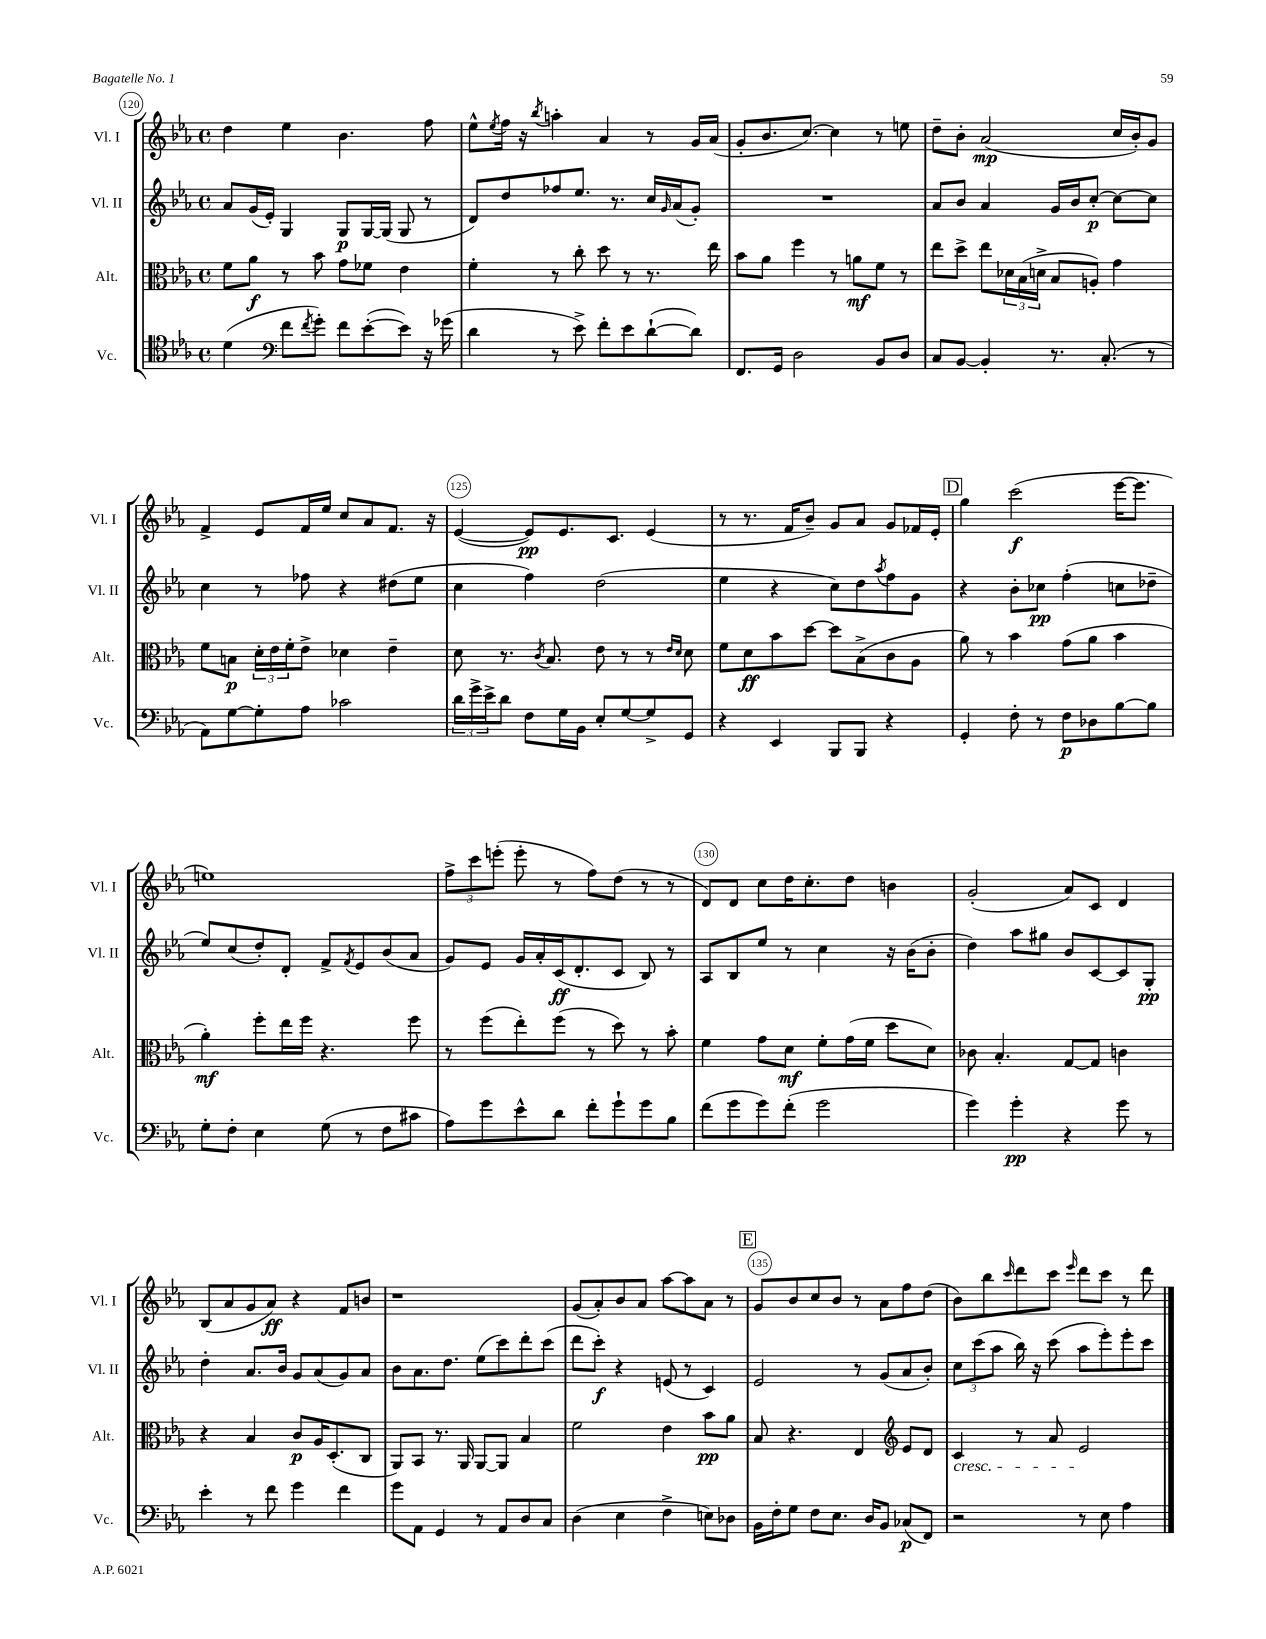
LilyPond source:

<<
\new StaffGroup <<
\new Staff = "s0" \with { instrumentName = "Vl. I" shortInstrumentName = "Vl. I" } {
    \clef treble \key ees \major \defaultTimeSignature \time 4/4
    d''4 ees''4 bes'4. f''8 |
    ees''8-^ \acciaccatura { ees''8 } f''16 r16 \acciaccatura { bes''8 } a''4-. aes'4 r8 g'16 aes'16( |
    g'8-. bes'8. c''8.~) c''4 r8 e''8 |
    d''8-- bes'8-. aes'2\mp( c''16 bes'16-.) g'8 |
    f'4-> ees'8 f'16 ees''16 c''8 aes'8 f'8. r16 |
    ees'4~( ees'8\pp) ees'8. c'8. ees'4( |
    r8 r8. f'16 bes'8--) g'8 aes'8 g'8 fes'16 ees'16-. |
    \mark \markup { \box "D" } g''4 c'''2\f( ees'''16~ ees'''8. |
    e''1) |
    \tuplet 3/2 { f''8-> c'''8 e'''8-.( } e'''8-. r8 f''8) d''8( r8 r8 |
    d'8) d'8 c''8 d''16 c''8.-. d''8 b'4 |
    g'2-.( aes'8) c'8 d'4 |
    bes8( aes'8 g'8 aes'8\ff) r4 f'8 b'8 |
    r1 |
    g'8( aes'8-.) bes'8 aes'8 aes''8~ aes''8 aes'8 r8 |
    \mark \markup { \box "E" } g'8 bes'8 c''8 bes'8 r8 aes'8 f''8 d''8( |
    bes'8) bes''8 \grace { c'''16 } d'''8 c'''8 \grace { ees'''16 } d'''8 c'''8 r8 d'''8 \bar "|." |
}
\new Staff = "s1" \with { instrumentName = "Vl. II" shortInstrumentName = "Vl. II" } {
    \clef treble \key ees \major \defaultTimeSignature \time 4/4
    aes'8 g'16( ees'16-.) g4 g8\p g16~ g16( g8 r8 |
    d'8) d''8 fes''8 ees''8. r8. c''16 \grace { g'16 } aes'16( g'8-.) |
    R1 |
    aes'8 bes'8 aes'4 g'16 bes'16 c''8~-.\p c''8~ c''8 |
    c''4 r8 fes''8 r4 dis''8( ees''8 |
    c''4 f''4) d''2( |
    ees''4 r4 c''8) d''8 \acciaccatura { aes''8 } f''8 g'8 |
    \mark \markup { \box "D" } r4 bes'8-. ces''8\pp f''4-.( c''8 des''8-- |
    ees''8) c''8( d''8-.) d'8-. f'8-> \acciaccatura { f'8 } ees'8 bes'8( aes'8 |
    g'8) ees'8 g'16 aes'16-. c'16\ff( d'8.-. c'8 bes8) r8 |
    aes8 bes8 ees''8 r8 c''4 r16 bes'16( bes'8-. |
    d''4) aes''8 gis''8 bes'8 c'8~ c'8 g8-.\pp |
    d''4-. aes'8. bes'16 g'8 aes'8( g'8) aes'8 |
    bes'8 aes'8. d''8. ees''8( c'''8) d'''8-. c'''8( |
    d'''8 c'''8-.\f) r4 e'8( r8 c'4) |
    \mark \markup { \box "E" } ees'2 r8 g'8( aes'8 bes'8-.) |
    \tuplet 3/2 { c''8 c'''8( aes''8 } bes''16) r16 c'''8( aes''8 ees'''8-.) ees'''8-. c'''8 \bar "|." |
}
\new Staff = "s2" \with { instrumentName = "Alt." shortInstrumentName = "Alt." } {
    \clef alto \key ees \major \defaultTimeSignature \time 4/4
    f'8 aes'8\f r8 bes'8 g'8 fes'8 ees'4 |
    f'4-. r8 c''8-. d''8 r8 r8. ees''16 |
    bes'8 aes'8 f''4 r8 a'8\mf f'8 r8 |
    ees''8 d''8-> ees''8 \tuplet 3/2 { des'16 bes16( d'16-> } bes8 a8-.) g'4 |
    f'8 b8\p \tuplet 3/2 { d'16-. ees'16 f'16-. } ees'8-> des'4 ees'4-- |
    d'8 r8. \acciaccatura { c'8 } bes8. ees'8 r8 r8 \grace { ees'16 d'16 } d'8 |
    f'8 d'8\ff bes'8 d''8~ d''8 bes8->( c'8 aes8 |
    \mark \markup { \box "D" } aes'8) r8 bes'4 g'8( aes'8 bes'4 |
    aes'4-.\mf) f''8-. ees''16 f''16 r4. f''8 |
    r8 f''8( ees''8-.) f''8( r8 d''8) r8 bes'8-. |
    f'4 g'8 d'8\mf f'8-. g'16( f'16 d''8 d'8) |
    ces'8 bes4.-. g8~ g8 c'4 |
    r4 bes4 c'8\p aes16 d8.-.( c8 |
    aes,8) bes,8 r8. aes,16 aes,8~ aes,8 bes4 |
    f'2 ees'4 bes'8\pp aes'8 |
    \mark \markup { \box "E" } bes8 r4. ees4 \clef treble ees'8 d'8 |
    c'4\cresc r8 aes'8 ees'2\! \bar "|." |
}
\new Staff = "s3" \with { instrumentName = "Vc." shortInstrumentName = "Vc." } {
    \clef tenor \key ees \major \defaultTimeSignature \time 4/4
    d'4( \clef bass f'8 \acciaccatura { f'8 } g'8-.) f'8 ees'8~-.( ees'8) r16 ges'16( |
    d'4 r8 ees'8->) f'8-. ees'8 d'8~-!( d'8) |
    f,8. g,16 d2 bes,8 d8 |
    c8 bes,8~ bes,4-. r8. c8.-.( r8 |
    aes,8) g8~ g8-. aes8 ces'2 |
    \tuplet 3/2 { d'16 g'16-> ees'16-> } d'8 f8 g16 bes,16 ees8-. g8~ g8-> g,8 |
    r4 ees,4 bes,,8 bes,,8 r4 |
    \mark \markup { \box "D" } g,4-. f8-. r8 f8\p des8 bes8~ bes8 |
    g8-. f8-. ees4 g8( r8 f8 cis'8 |
    aes8) g'8 ees'8-^ d'8 f'8-. g'8-! g'8 bes8 |
    f'8( g'8 g'8) f'8-.( g'2 |
    g'4) g'4-.\pp r4 g'8 r8 |
    ees'4-. r8 f'8 g'4 f'4 |
    g'8 aes,8 g,4 r8 aes,8 d8 c8 |
    d4( ees4 f4-> e8) des8 |
    \mark \markup { \box "E" } bes,16 f16-. g8 f8 ees8. d16 bes,8 ces8\p( f,8) |
    r2 r8 ees8 aes4 \bar "|." |
}
>>
>>
\layout { \context { \Score currentBarNumber = #120 \override BarNumber.break-visibility = ##(#f #t #t) barNumberVisibility = #(every-nth-bar-number-visible 5) \override BarNumber.stencil = #(make-stencil-circler 0.1 0.3 ly:text-interface::print) } }
